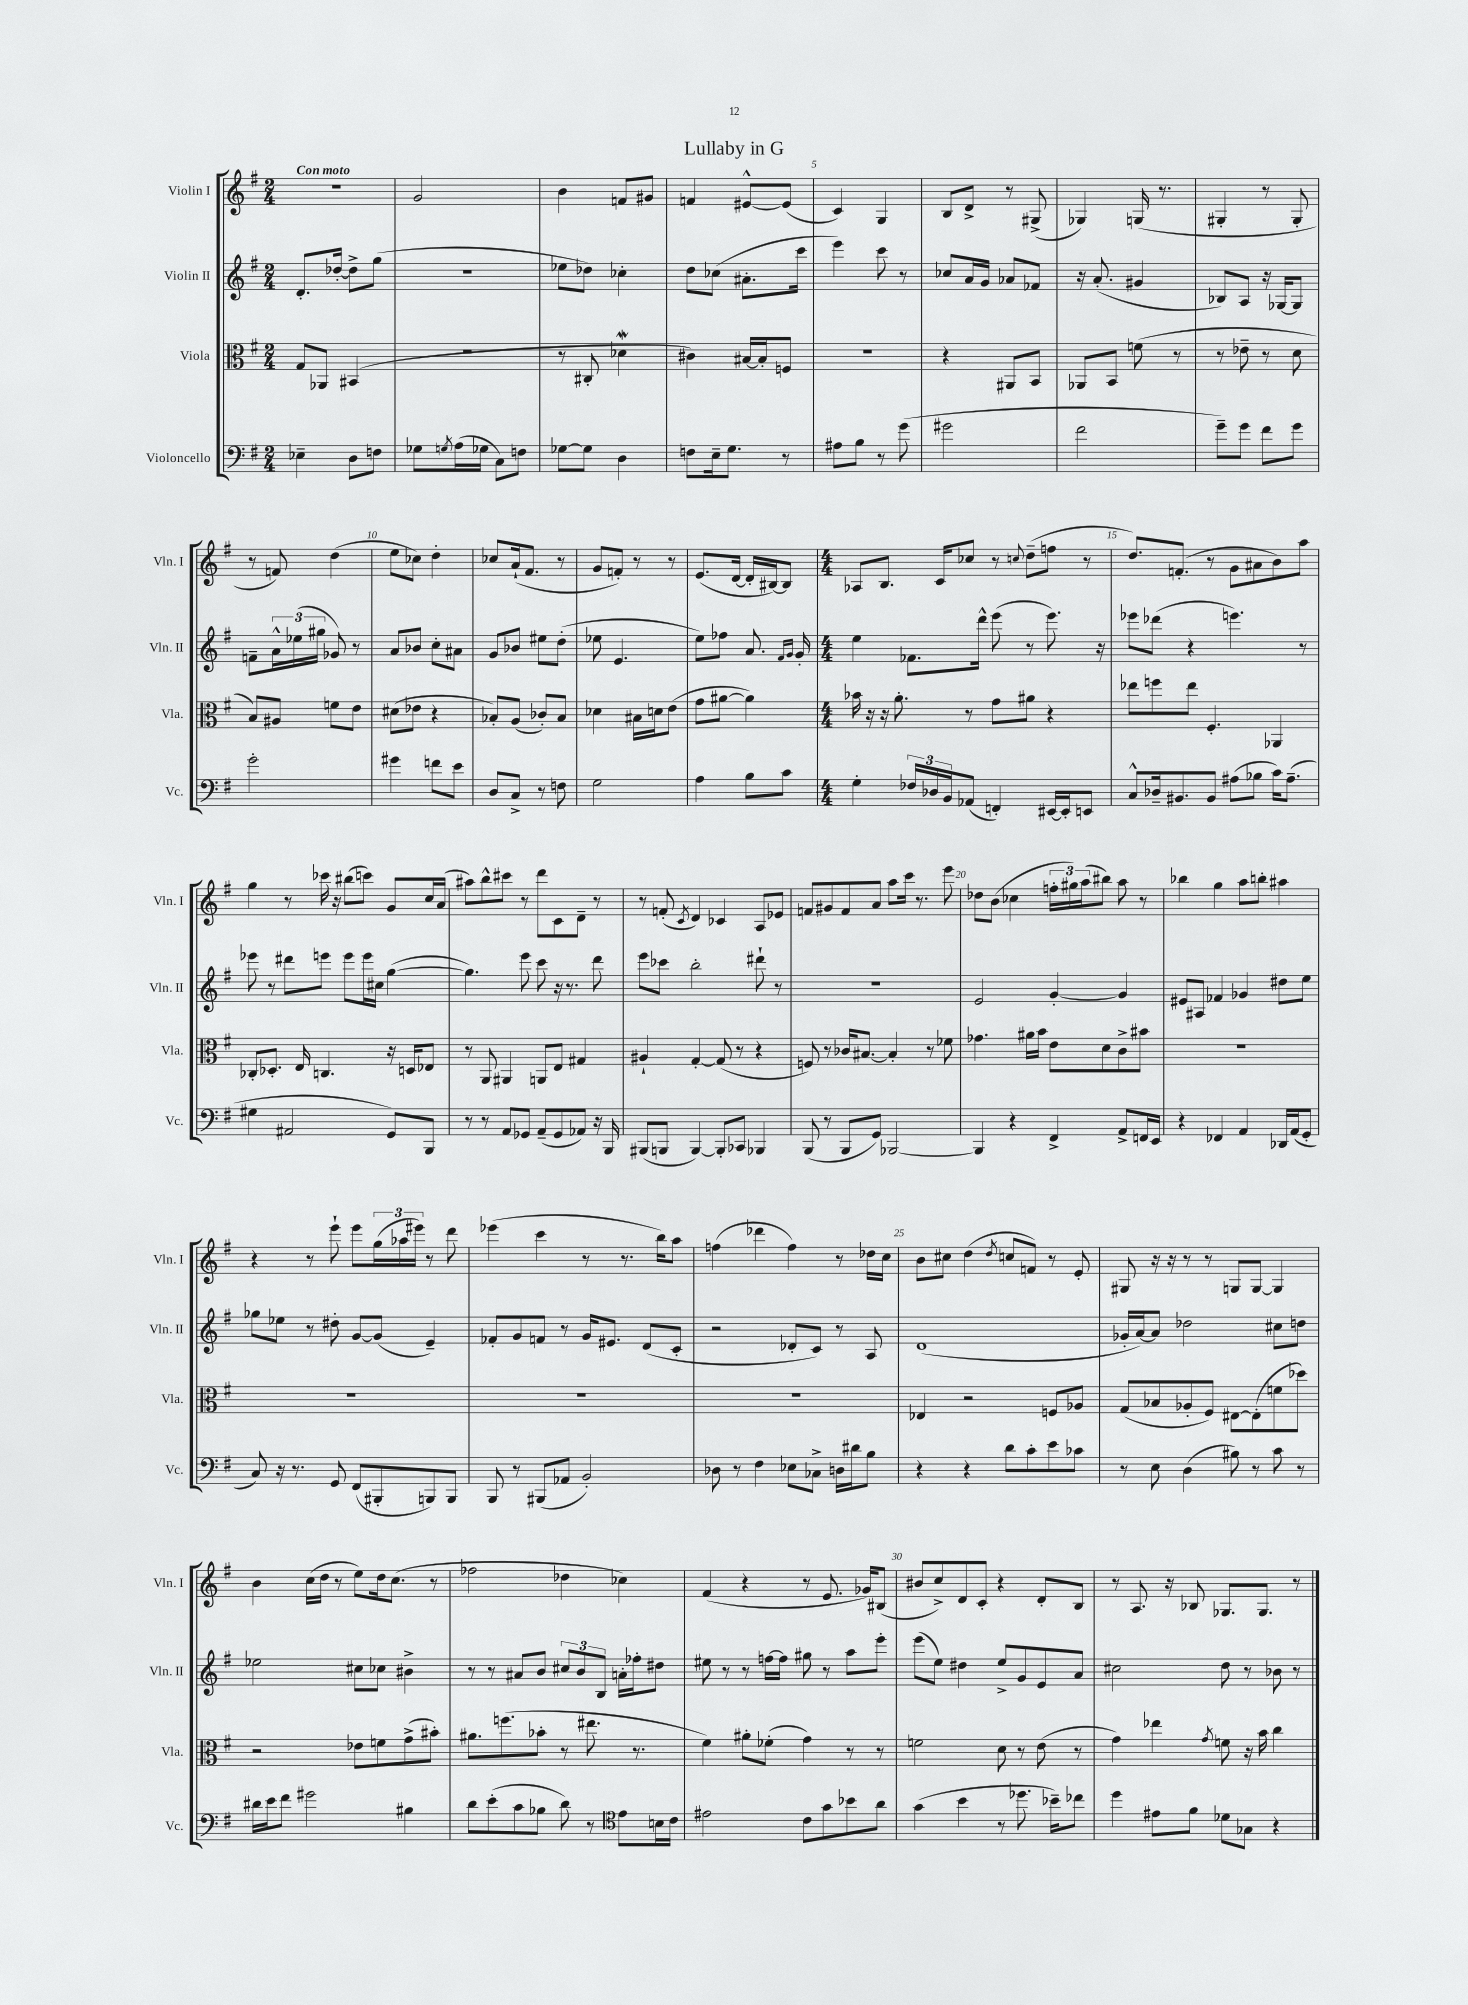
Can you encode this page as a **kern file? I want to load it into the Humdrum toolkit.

**kern	**kern	**kern	**kern
*part4	*part3	*part2	*part1
*staff4	*staff3	*staff2	*staff1
*I"Violoncello	*I"Viola	*I"Violin II	*I"Violin I
*I'Vc.	*I'Vla.	*I'Vln. II	*I'Vln. I
*clefF4	*clefC3	*clefG2	*clefG2
*k[f#]	*k[f#]	*k[f#]	*k[f#]
*M2/4	*M2/4	*M2/4	*M2/4
=1	=1	=1	=1
!	!	!	!LO:TX:a:B:t=Con moto
4E-X~\	8G/L	8.d'/L	2r
.	8AA-X/J	.	.
.	.	[16dd-X'/Jk	.
8D\L	(4BB#X/	8dd-^\L]	.
8Fn\J	.	(8gg\J	.
=2	=2	=2	=2
8G-X\L	2r	2r	2g/
8qGn/	.	.	.
(16A\L	.	.	.
16G-X\JJ	.	.	.
8C\L)	.	.	.
8Fn\J	.	.	.
=3	=3	=3	=3
[8G-X\L	8r	8ee-X\L	4b\
8G-\J]	8C#X'/	8dd-X\J)	.
4D\	4d-Xw\	4cc-X'\	8fn/L
.	.	.	8g#X/J
=4	=4	=4	=4
8Fn\L	4c#X\)	8dd\L	4fn/
16E~\k	.	(8cc-X\J	.
8.G\J	.	.	.
.	[16B#X/LL	8.a#X'\L	[8e#X^^/L
.	16B#'/J]	.	.
8r	8Fn/J	.	(8e#/J]
.	.	16ccc\Jk	.
=5	=5	=5	=5
8A#X\L	2r	4eee\)	4c/)
8B\J	.	.	.
8r	.	8ccc\	4G/
(8g\	.	8r	.
=6	=6	=6	=6
2g#X\	4r	8cc-X/L	8B/L
.	.	16a/L	8d^/J
.	.	16g/JJ	.
.	8AA#X/L	8a-X/L	8r
.	8BB/J	8f-X/J	(8G#X^/
=7	=7	=7	=7
2f#\	8AA-X/L	16r	4G-X/)
.	.	(8.a'/	.
.	8BB/J	.	.
.	(8fn\	4g#X/	(16Gn/
.	.	.	8.r
.	8r	.	.
=8	=8	=8	=8
8g~\L)	8r	8B-X/L)	4G#X'/
8g\J	8e-X~\	8A/J	.
8f#\L	8r	16r	8r
.	.	[16G-X/KL	.
8g\J	8d\	8G-/J]	8G#'/
!!LO:LB:g=z
=9	=9	=9	=9
2g'\	8B/L)	8fn~\L	8r
.	8A#X/J	24a^^\L	8fn/)
.	.	(24ee-X\	.
.	.	24gg#X\JJ	.
.	8fn\L	8g-X/)	(4dd\
.	8e\J	8r	.
=10	=10	=10	=10
4g#X\	(8d#X\L	8a/L	8ee\L
.	8e-X\J	8b-X/J	8cc-X\J)
8fn\L	4r	8cc'\L	4dd'\
8e\J	.	8a#X\J	.
=11	=11	=11	=11
8D/L	8B-X'/L)	8g/L	8cc-X/L
8C^/J	(8A/J	8b-X/J	(16a`/k
.	.	.	8.f#/J
8r	8c-X'/L)	8ee#X\L	.
8Fn\	8B-/J	(8dd'\J	8r
=12	=12	=12	=12
2G\	4d-X\	8ee-X\	8g/L
.	.	4.e/	8fn'/J)
.	16B#X\LL	.	8r
.	16dn\J	.	.
.	(8e\J	.	8r
=13	=13	=13	=13
4A\	8g\L	8ee\L)	(8.e/L
.	[8a#X\J	8ff-X\J	.
.	.	.	[16d/Jk
8B\L	4a#\])	8.a/	16d'/LL]
.	.	.	[16B#X/J)
8c\J	.	.	8B#/J]
.	.	16qqf#/LL	.
.	.	16qqg/JJ	.
.	.	16g'/	.
=14	=14	=14	=14
*M4/4	*M4/4	*M4/4	*M4/4
4G'\	16b-X\	4ee\	8A-X/L
.	16r	.	.
.	16r	.	8.B/J
.	8.a'\	.	.
24F-X/LL	.	8.f-X\L	.
24D-X/	.	.	.
.	.	.	16c/KL
24BB/J	.	.	.
(8AA-X/J	8r	.	8cc-X/J
.	.	16ddd^^\Jk	.
4FFn'/)	8g\L	(8eee\	8r
.	.	.	8qqccn/
.	8a#X\J	8r	(8dd~\L
[16EE#X/LL	4r	8.eee\)	8ffn\J
16EE#'/J]	.	.	.
8EEn/J	.	.	8r
.	.	16r	.
=15	=15	=15	=15
8C^^/L	8ee-X\L	8eee-X\L	8.dd/L)
16D-X~/k	8ffn\	(8ddd-X\J	.
8.BB#X/	.	.	(8.fn'/J
.	8ee-\J	4r	.
8BB#/J	4.F#'/	.	8r
(8A#X\L	.	4.eeen\)	8g\L
8B-X\J	.	.	8a#X\
16c\KL)	4AA-X/	.	8b\)
(8.A#~\J	.	.	.
.	.	8r	8aa\J
!!LO:LB:g=z
=16	=16	=16	=16
4G#X\	8C-X'/L	8eee-X\	4gg\
.	8.D-X'/J	8r	.
2AA#X/	.	8ddd#X\L	8r
.	16E/	.	.
.	4.Cn/	8eeen\J	16ccc-X\
.	.	.	16r
.	.	8eee\L	(8bb#X\L
.	.	16eee\L	8cccn\J)
.	.	16cc#X\JJ	.
8GG/L)	16r	([4gg\	8g/L
.	16Dn/KL	.	.
8BBB/J	8E-X/J	.	16cc/L
.	.	.	(16a/JJ
=17	=17	=17	=17
8r	8r	4.gg\])	8aa#X\L)
8r	8AA/	.	8bb^^\
8AA/L	4AA#X/	.	8ccc#X\J
8GG-X/J	.	8eee\	8r
(8AA~/L	8AAn/L	8ccc\	8ddd\L
8GG-/	8E/J	16r	8c\
.	.	8.r	.
8AA-X/J)	4G#X/	.	8d~\J
16r	.	8ddd\	8r
16BBB/	.	.	.
=18	=18	=18	=18
(8BBB#X/L	4A#X`/	8eee\L	8r
8BBBn/J	.	8ccc-X\J	(8fn'/
.	.	.	8qc/
[4BBB/)	[4G'/	2bb'\	4d/)
8BBB'/L]	(8G/]	.	4c-X/
8CC-X/J	8r	.	.
4BBB-X/	4r	8ddd#X`\	8A/L
.	.	8r	8e-X/J
=19	=19	=19	=19
(8BBB/	8Fn/)	1r	8fn/L
8r	8r	.	8g#X/
8BBB/L	16c-X/KL	.	8f/
.	[8.B#X/J	.	.
8GG/J)	.	.	8a/J
[2BBB-X/	4B#'/]	.	8aa\L
.	.	.	16ccc\Jk
.	.	.	8.r
.	8r	.	.
.	8f-X\	.	8eee\
=20	=20	=20	=20
4BBB-/]	4.g-X\	2e/	8dd-X\L
.	.	.	(8b\J
4r	.	.	4cc-X\
.	16a#X\LL	.	.
.	16b\JJ	.	.
4FF#^/	8e\L	[4g'/	24ffn'\LL
.	.	.	24gg#X\)
.	.	.	(24aa\J
.	8d\	.	8bb#X\J)
8AA^/L	8c^\	4g/]	8aa\
16FFn/L	8b#X\J	.	8r
16EE/JJ	.	.	.
=21	=21	=21	=21
4r	1r	8e#X/L	4bb-X\
.	.	8A#X/J	.
4FF-X/	.	4f-X/	4gg\
4AA/	.	4g-X/	8aa\L
.	.	.	8bbn'\J
16DD-X/LL	.	8dd#X\L	4aa#X\
(16AA/J	.	.	.
8GG'/J	.	8ee\J	.
!!LO:LB:g=z
=22	=22	=22	=22
8C/)	1r	8gg-X\L	4r
16r	.	8ee-X\J	.
8.r	.	.	.
.	.	8r	8r
8GG/	.	8dd#X'\	8eee`\
(8FF#/L	.	[8g/L	8eee\L
8BBB#X'/	.	(8g/J]	(24gg\L
.	.	.	24aa-X\
.	.	.	24eee#X\JJ)
8BBBn/)	.	4e~/)	8r
8BBB/J	.	.	8ddd\
=23	=23	=23	=23
8BBB/	1r	8f-X'/L	(4eee-X\
8r	.	8g/	.
(8BBB#X/L	.	8fn/J	4ccc\
8AA-X/J	.	8r	.
2BB'/)	.	16g/KL	8r
.	.	8.e#X/J	.
.	.	.	8.r
.	.	(8d/L	.
.	.	.	16bb\KL)
.	.	8c'/J	8aa\J
=24	=24	=24	=24
8D-X\	1r	2r	(4ffn\
8r	.	.	.
4F#\	.	.	4ddd-X\
8E-X\L	.	8d-X'/L	4ff\)
8C-X^\J	.	8c/J)	.
16Dn\LL	.	8r	8r
16d#X\J	.	.	.
8B\J	.	8A/	16dd-X\LL
.	.	.	16cc\JJ
=25	=25	=25	=25
4r	4E-X/	(1d	8b\L
.	.	.	8cc#X\J
4r	2r	.	(4dd\
.	.	.	8qdd/
8d\L	.	.	8ccn/L
8c'\	.	.	8fn/J)
8e\	8Fn/L	.	8r
8c-X\J	8A-X/J	.	8e'/
=26	=26	=26	=26
8r	(8G/L	16g-X'/LL	8G#X/
.	.	[16a/J)	.
8E\	8B-X/	8a/J]	16r
.	.	.	16r
(4D\	8A-X'/	2dd-X\	8r
.	8F#/J)	.	8r
8B#X\)	[8E#X\L	.	8Gn/L
8r	(8E#'\]	.	[8G/J
8c\	8fn\	8cc#X\L	4G/]
8r	8dd-X\J)	8ddn\J	.
!!LO:LB:g=z
=27	=27	=27	=27
16d#X\LL	2r	2ee-X\	4b\
16e\J	.	.	.
8f#\J	.	.	.
2g#X\	.	.	(16cc\LL
.	.	.	16dd\JJ
.	.	.	8r
.	8e-X\L	8cc#X\L	8ee\L)
.	8fn\	8cc-X\J	16dd\k
.	.	.	(8.cc\J
4B#X\	(8g^\	4b#X^\	.
.	8b#X'\J)	.	8r
=28	=28	=28	=28
8d\L	8.a#X\L	8r	2ff-X\
(8e'\	.	8r	.
.	(8.ffn\	.	.
8c\	.	8a#X/L	.
8B-X\J	8b-X'\J	8b/J	.
8d\)	8r	12cc#X/L	4dd-X\
.	.	12b/	.
8r	8.ee#X\	.	.
.	.	12B/J	.
8e\L	.	16an'\LL	4cc-X\)
.	8.r	16ff-X'\J	.
16Bn\L	.	8dd#X\J	.
16c\JJ	.	.	.
=29	=29	=29	=29
*clefC4	*	*	*
2e#X\	4f#\)	8ee#X\	(4f#/
.	.	8r	.
.	8a#X'\L	8r	4r
.	(8f-X'\J	[16ffn\LL	.
.	.	16ff\JJ]	.
8c\L	4g\)	8gg#X\	8r
8g\	.	8r	8.e/
8b-X\	8r	8aa\L	.
.	.	.	16g-X/KL)
8a\J	8r	8eee'\J	(8B#X/J
=30	=30	=30	=30
(4g\	2fn\	(8eee\L	8b#X/L
.	.	8ee\J)	8cc^/)
4b\	.	4dd#X\	8d/
.	.	.	8c'/J
8r	8d\	8ee^/L	4r
8.dd-X\	8r	8g/	.
.	(8e\	8e/	8d'/L
16b-X~\KL)	.	.	.
8cc-X\J	8r	8a/J	8B/J
=31	=31	=31	=31
4dd\	4g\)	2cc#X\	8r
.	.	.	8.A/
8e#X\L	4ee-X\	.	.
.	.	.	16r
8f#\J	.	.	8B-X/
.	8qg/	.	.
8d-X\L	8fn\	8dd\	8.G-X/L
8G-X\J	16r	8r	.
.	16b\	.	8.G-/J
4r	4cc\	8b-X\	.
.	.	8r	8r
==	==	==	==
*-	*-	*-	*-
